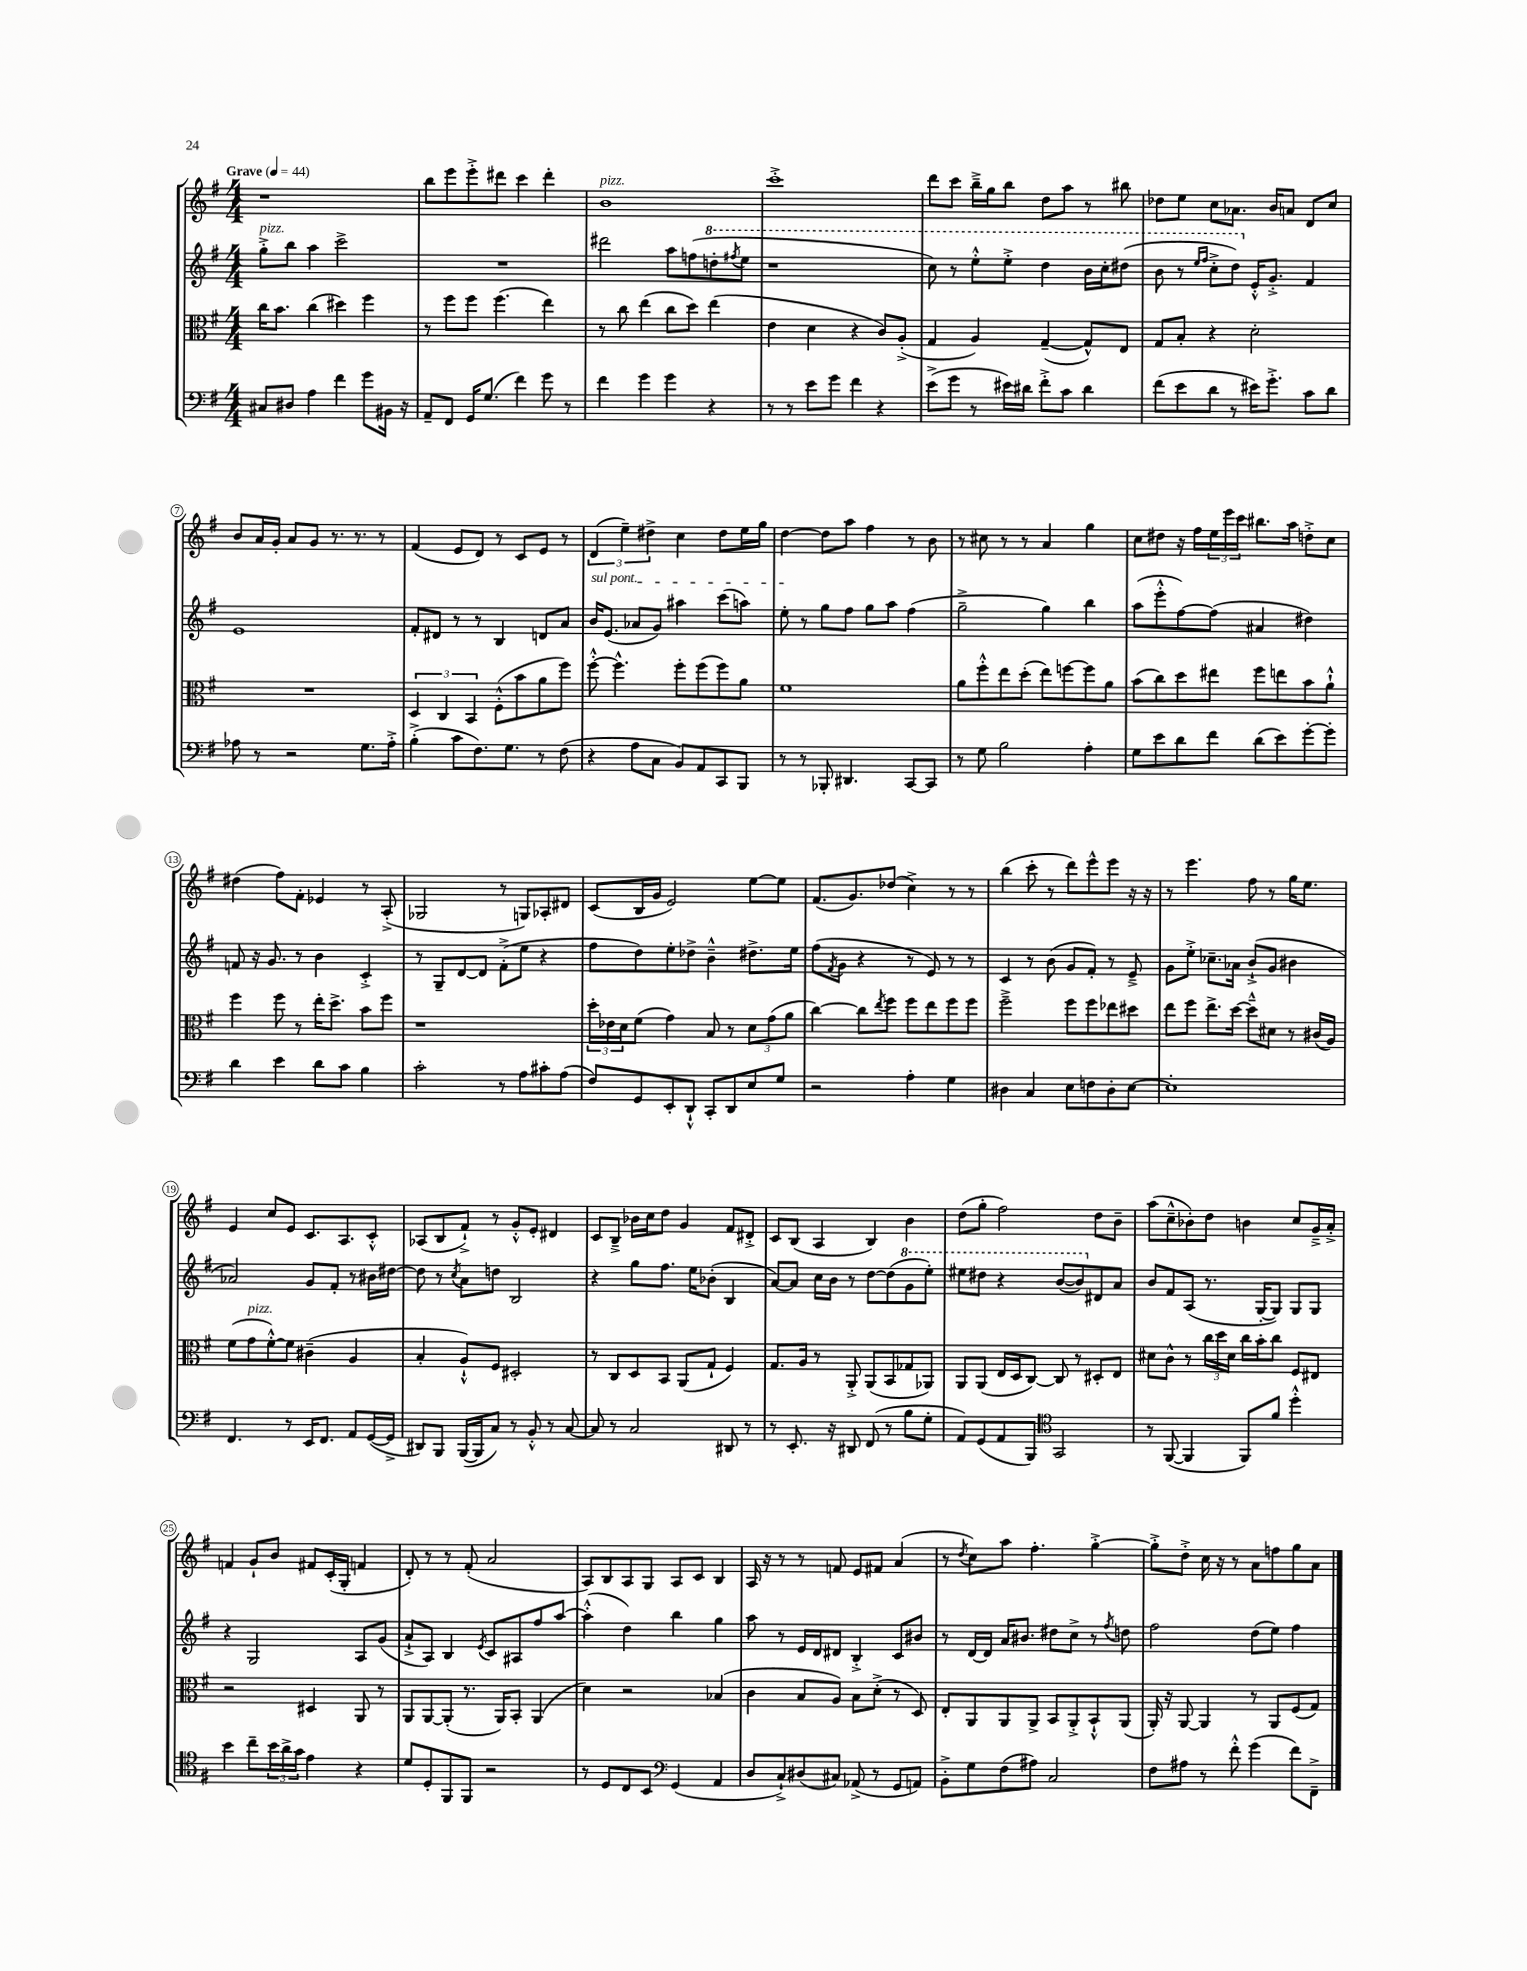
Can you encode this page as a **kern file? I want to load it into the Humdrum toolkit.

**kern	**kern	**kern	**kern
*staff4	*staff3	*staff2	*staff1
*clefF4	*clefC3	*clefG2	*clefG2
*k[f#]	*k[f#]	*k[f#]	*k[f#]
*M4/4	*M4/4	*M4/4	*M4/4
*MM44	*MM44	*MM44	*MM44
8C#/L	16cc\LK	8gg'^\L	1r
.	8.b\J	.	.
8D#/J	.	8bb\J	.
4A\	(4cc\	4aa\	.
4f#\	4dd#\)	2ccc^\	.
8g\L	4ff#\	.	.
16BB#\Jk	.	.	.
16r	.	.	.
=	=	=	=
8AA~/L	8r	1r	8bb\L
8FF#/J	8ff#\L	.	8eee\
16GG/LK	8ff#\J	.	8eee'^\
(8.G/J	.	.	.
.	(4.ff#\	.	8ddd#\J
4f#\)	.	.	4ccc\
8g\	4ee\)	.	4ddd#'\
8r	.	.	.
=	=	=	=
4f#\	8r	2ddd#\	1b
.	8cc\	.	.
4g\	(4ee\	.	.
4g\	8cc\L	8aa\L	.
.	8dd\J)	(8ff\	.
4r	(4ee\	8ddd'\	.
.	.	8qfff#/	.
.	.	8eee\J	.
=	=	=	=
8r	4e\	1r	1ccc'^
8r	.	.	.
8e\L	4d\	.	.
8g\J	.	.	.
4f#\	4r	.	.
4r	8c/L)	.	.
.	(8A'^/J	.	.
=	=	=	=
(8e^\L	4G/	8ccc\)	8ddd\L
8g\J	.	8r	8ccc\J
8r	4A/)	8eee'^^\L	16bb~^\LL
.	.	.	16gg\J
16e#\LL)	.	8eee'^\J	8bb\J
16d#\JJ	.	.	.
8f#'^\L	([4G~/	4ddd\	8dd\L
8c\J	.	.	8aa\J
4d#\	8G^^/]L)	16bb\LL	8r
.	.	16ccc'\J	.
.	8E/J	(8ddd#\J	8bb#\
=	=	=	=
(8f#\L	8G/L	8bb\	8dd-\L
8e\	8B'/J	8r	8ee\J
.	.	16qqeee/LL	.
.	.	16qqfff#/JJ	.
8d\J	4r	8ccc'^\L	8cc\L
8r	.	8ddd\J)	8.a-\J
16e#\LK)	2d'\	16e'^^/LK	.
8.g'^\J	.	8.g'^/J	16b/LK
.	.	.	8a/J
8c\L	.	4f#/	8d/L
8d\J	.	.	8cc/J
=	=	=	=
8A-\	1r	1e	8b/L
8r	.	.	16a/L
.	.	.	16g'/JJ
2r	.	.	8a/L
.	.	.	8g/J
.	.	.	8.r
.	.	.	8.r
8.G\L	.	.	.
.	.	.	8r
16A-'^\Jk	.	.	.
=	=	=	=
(4B'^\	6D/	8f#'/L	(4f#/
.	.	8d#/J	.
.	6C/	.	.
8c\L	.	8r	8e/L
.	6BB/	.	.
8.F#\)	.	8r	8d/J)
.	(8F#'^^\L	4B/	8r
8.G\J	.	.	.
.	8b\	.	8c/L
8r	8a\	8d/L	8e/J
(8F#\	8ff#\J)	8a/J	8r
=	=	=	=
4r	[8ff#'^^\	16b/LK	(6d/
.	.	(8.e/J	.
.	4.ff#^^\]	.	.
.	.	.	6ee~\)
8A\L	.	8a-/L	.
.	.	.	6dd#^\
8C\J	.	8g/J)	.
8BB/L)	8ff#'\L	4aa#\	4cc\
8AA/	(8ff#\	.	.
8CC/	8ff#\)	(8ccc\L	8dd#\L
8BBB/J	8a\J	8aa\J)	16ee\L
.	.	.	16gg\JJ
=	=	=	=
8r	1f#	8ee'\	[4dd\
8r	.	8r	.
8BBB-'/	.	8gg\L	8dd\]L
4.DD#/	.	8ff#\J	8aa\J
.	.	8gg\L	4ff#\
.	.	8aa\J	.
[8CC/L	.	(4ff#\	8r
8CC/]J	.	.	8b\
=	=	=	=
8r	8a\L	2gg~^\	8r
8G\	8ff#'^^\	.	8cc#\
2B\	8ee\	.	8r
.	(8dd'\J	.	8r
.	8ee\L)	4gg\)	4a/
.	[8ff\	.	.
4A'\	8ff\]	4bb\	4gg\
.	8a\J	.	.
=	=	=	=
8G\L	(8b\L	(8aa\L	8cc\L
8e\	8cc\)	8eee'^^\	8dd#\J
8d\	8dd\	[8ff#\)	16r
.	.	.	16ff#\LL
8f#\J	8ee#\J	(8ff#\]J	24ee\
.	.	.	24eee\
.	.	.	24ccc\JJ
(8d\L	8ff#\L	4a#/	8.bb#\L
8e\)	8ee\	.	.
.	.	.	16aa\Jk
[8g'\	8b\	4dd#\)	8dd'^\L
8g'\]J	8a`^^\J	.	8cc\J
=	=	=	=
4d\	4ff#\	8f/	(4dd#\
.	.	16r	.
.	.	8.g/	.
4e\	8ff#\	.	8ff#\L)
.	8r	8r	8f#'\J
8d\L	16ee'\LK	4b\	4e-/
.	8.dd^\J	.	.
8c\J	.	.	.
4B\	8b\L	4c'^/	8r
.	8ff#\J	.	(8A'^/
=	=	=	=
2c'\	1r	8r	2G-/
.	.	8G~/L	.
.	.	[8d/	.
.	.	8d/]J	.
8r	.	(8f#'^\L	8r
8A\L	.	8ee\J	8G/L)
8c#'\	.	4r	8A-'/
(8A\J	.	.	8d#/J
=	=	=	=
8F#/L)	24dd'\LL	8ff#\L	(8c/L
.	24e-\	.	.
.	24d\J	.	.
8GG/	(8f#\J	8dd\)	16B/L
.	.	.	16g/JJ
8EE'/	4g\)	8ee'\	2e/)
8DD`^^/J	.	8dd-^\J	.
8CC'/L	8B/	4b~^^\	.
8DD/	8r	.	.
8E/	12d\L	8.dd#^\L	[8ee\L
.	(12g\	.	.
8G/J	.	.	8ee\]J
.	12a\J	.	.
.	.	16ee\Jk	.
=	=	=	=
2r	[4cc\)	(8ff#\L	(8.f#/L
.	.	8qf#/	.
.	.	8g\J	.
.	.	.	8.g/)
.	8cc\]L	4r	.
.	8qee/	.	.
.	8ff#\J	.	(8dd-/J
4A'\	8ff#\L	8r	4cc^\)
.	8ee\	8e/)	.
4G\	8ff#\	8r	8r
.	8ff#\J	8r	8r
=	=	=	=
4D#\	2ff#~^\	4c/	(4bb\
4C/	.	8r	8ccc'\
.	.	(8b\	8r
8E\L	8ff#\L	8g/L	8ddd\L)
8F\	8ff#\	8f#'/J)	8eee^^\
8D#'\	8ee-\	8r	8eee\J
[8E\J	8dd#\J	8e~^/	16r
.	.	.	16r
=	=	=	=
1E']	8ee\L	8g\L	8r
.	8ff#\J	8ee'^\J	4.eee\
.	8.ee^\L	8.cc-~\L	.
.	[16dd\Jk	16a-\Jk	.
.	8dd~^^\]L	(8b`^/L	8ff#\
.	8d#\J	8g/J	8r
.	8r	4b#\	16gg\LK
.	.	.	8.ee\J
.	(16c#/LL	.	.
.	16A/JJ)	.	.
=	=	=	=
4.FF#/	(8f#\L	2a-/)	4e/
.	8g\	.	.
.	[8f#'^^\)	.	8cc/L
8r	8f#\]J	.	8e/J
16EE/LK	(4c#~\	8g/L	8.c/L
8.FF#/J	.	.	.
.	.	8f#'/J	.
.	.	.	8.A/
8AA/L	4A/	8r	.
([16GG/L	.	16b#\LL	8c'^^/J
16GG^/]JJ	.	[16dd#\JJ	.
=	=	=	=
8DD#/L)	4B'/	8dd#\]	(8A-/L
8BBB/J	.	8r	8B/
.	.	8qcc/	.
([16BBB/LL	8A`^^/L)	8a\L	8f#`^/J)
16BBB/]J	.	.	.
8C/J)	8F#/J	8dd\J	8r
8r	2D#'/	2B/	8g'^^/L
8BB'^^/	.	.	8e'/J
8r	.	.	4d#/
[8C/	.	.	.
=	=	=	=
8C/]	8r	4r	8c/L
8r	8C/L	.	8B~^/J
2C/	8D/	8gg\L	16b-\LL
.	.	.	16cc\J
.	8BB/J	8.ff#\J	8dd\J
.	(8AA/L	.	4g/
.	.	16ee\LK	.
.	8G`/J	(8b-'\J	.
8DD#/	4F#/)	4B/	8f#/L
8r	.	.	8d#'^/J
=	=	=	=
8r	8.G/L	[8a/L)	8c/L
8.EE'/	.	8a/]J	(8B/J
.	16A/Jk	.	.
.	8r	16cc\LL	4A/
16r	.	16b\JJ	.
8DD#/	8AA'^/	8r	.
(8FF#/	(8AA/L	[8dd\L	4B/)
8r	8BB/	(8dd\]	.
8B\L	8G-/	8gg\	4b\
8G'\J	8AA-/J)	8eee'\J)	.
=	=	=	=
8AA/L)	8AA/L	8eee#\L	(8dd\L
(8GG/	(8AA/J	8ddd#\J	8gg'\J
8AA/	16E/LL	4r	2ff#\)
.	16D/J	.	.
8BBB/J)	[8C/J)	.	.
*clefC4	*	*	*
2GG/	8C/]	([8bb/L	.
.	8r	8bb/])	.
.	8D#'/L	8d#/	8dd\L
.	8E/J	8a/J	8b~\J
=	=	=	=
8r	8d#\L	8b/L	(8aa\L
([8FF#/	8c^^\J	8f#/	8cc~^^\
4FF#/]	8r	(8A/J	8b-'\)
.	24cc\LL	8.r	8dd\J
.	24dd\	.	.
.	24d#\JJ	.	.
8FF#/L)	16cc\LL	.	4b\
.	16b'\J	[16G'/LK	.
8f#/J	8cc\J	8G/]J)	.
4dd'^^\	8F#/L	8G/L	8cc/L
.	8E#/J	8G/J	16g~^/L
.	.	.	16a'^/JJ
=	=	=	=
4b\	2r	4r	4f/
8cc~\L	.	2G/	8g`/L
24b\L	.	.	8b/J
24a^\	.	.	.
24g\JJ	.	.	.
4e\	4D#/	.	8f#/L
.	.	.	(16c'/L
.	.	.	16G'/JJ
4r	8AA/	8A/L	4f/
.	8r	(8g/J	.
=	=	=	=
8d/L	8AA/L	8a`^/L	8d'/)
8D'/	[8AA/	8A/J)	8r
8FF#/	(8AA'/]J	4B/	8r
8FF#/J	8.r	.	(8f#'/
.	.	8qe/	.
2r	.	8c/L	2a/
.	16AA/LK)	.	.
.	8BB'/J	8A#/	.
.	(4AA/	8ff#/	.
.	.	[8aa/J	.
=	=	=	=
8r	4d\)	(4aa'^^\]	8A/L)
8D/L	.	.	8B/
8C/	2r	4dd\)	8A/
8BB/J	.	.	8G/J
*clefF4	*	*	*
(4GG/	.	4bb\	8A/L
.	.	.	8c/J
4AA/	(4B-/	4gg\	4B/
=	=	=	=
8D/L	4c\	8aa\	16A/
.	.	.	16r
8C`^/)	.	8r	8r
(8D#/	8B/L	16e/LL	8r
.	.	16d/J	.
8C#/J)	8A/J)	8d#/J	8f/
(8AA-^/	8B\L	4B'^/	8e/L
8r	(8d'^\J	.	8f#/J
8GG/L	8r	8c/L	(4a/
8AA/J)	8D/)	8b#/J	.
=	=	=	=
8BB'^\L	8E'/L	8r	8r
.	.	.	8qdd/
8G\	8AA/	[16d/LL	8cc\L)
.	.	16d/]JJ	.
(8F#\	8AA/	16a/LK	8aa\J
.	.	8.b#/J	.
8A#\J)	8AA^/J	.	4.ff#'\
2C/	8BB/L	8dd#\L	.
.	8AA'^/	8cc^\J	.
.	8BB`^^/	8r	[4gg'^\
.	.	8qff#/	.
.	(8AA/J	8dd\	.
=	=	=	=
8F#\L	16AA'/)	2ff#\	8gg'^\]L
.	16r	.	.
8A#\J	[8AA/	.	8dd'^\J
8r	4AA/]	.	16cc\
.	.	.	16r
8f#'^^\	.	.	8r
(4g\	8r	(8dd\L	8a\L
.	8AA/L	8ee\J)	8ff\
8f#\L)	(8F#/	4ff#\	8gg\
8FF#~^\J	8G/J)	.	8a\J
==	==	==	==
*-	*-	*-	*-
